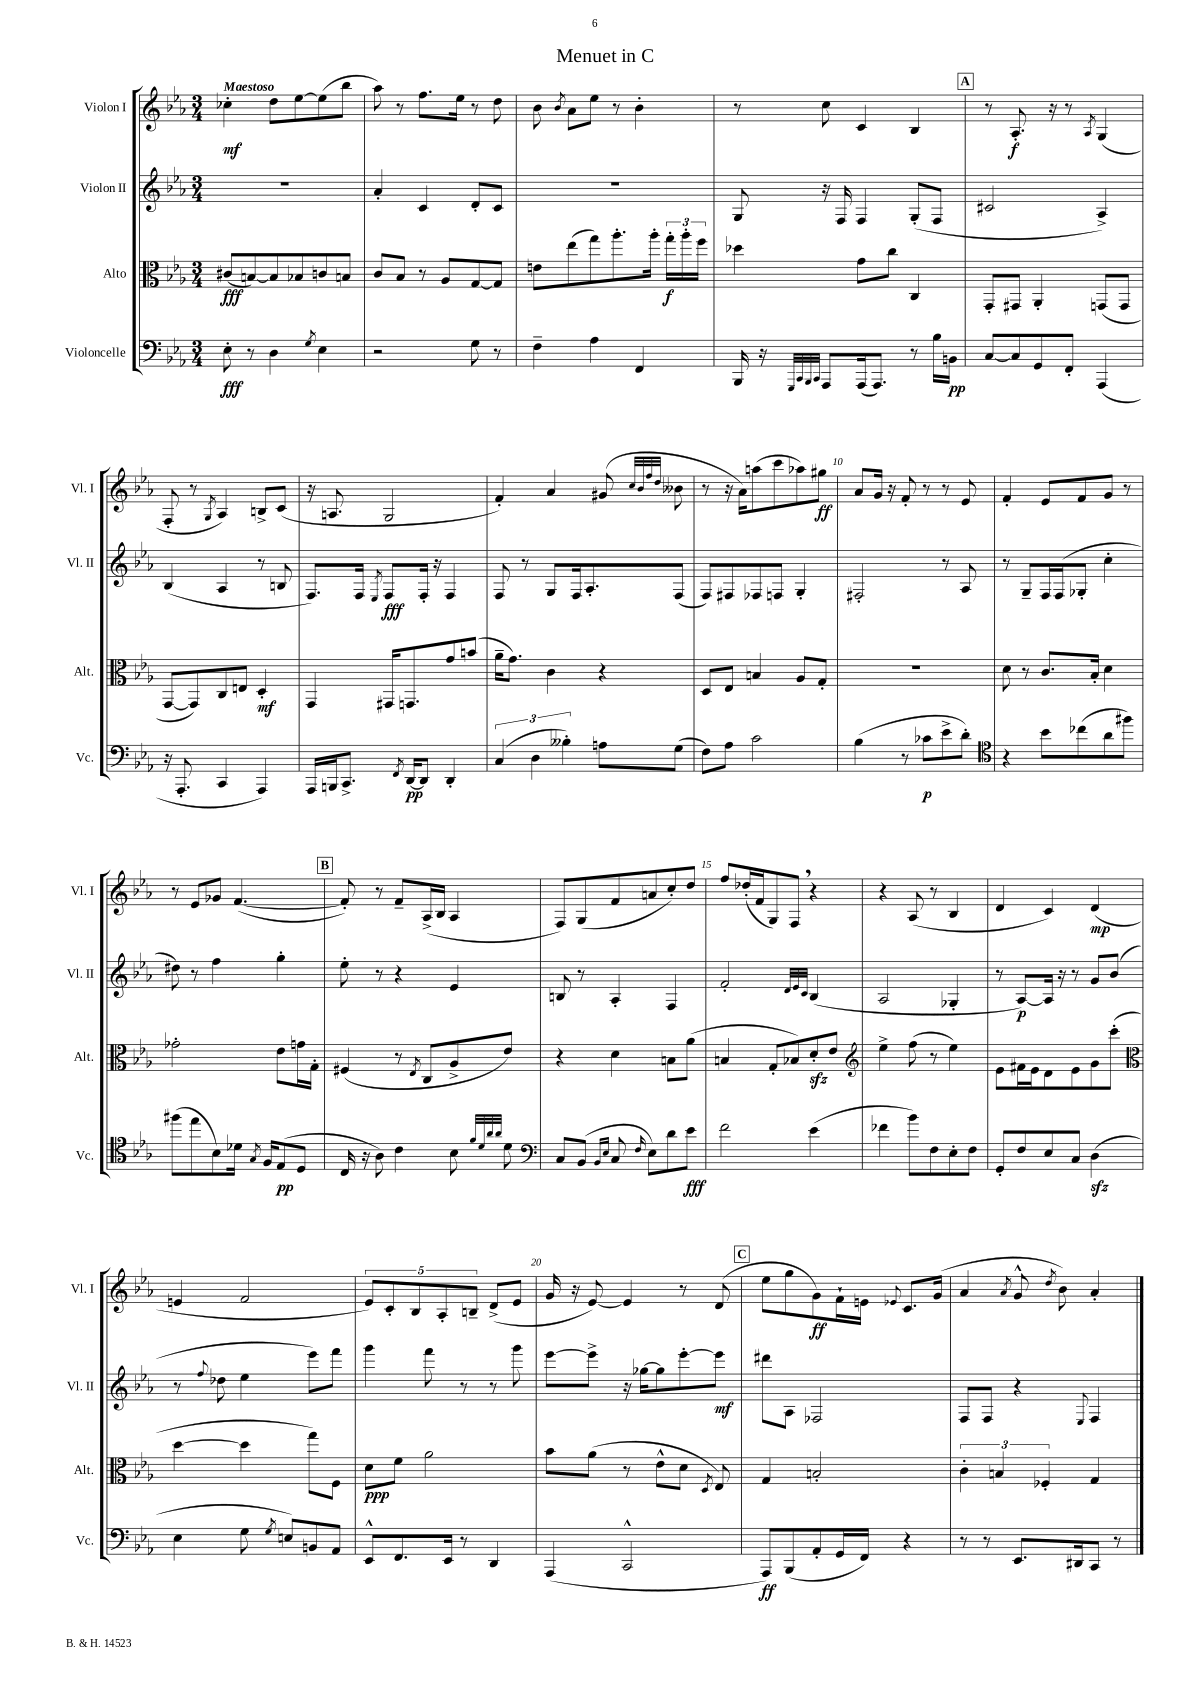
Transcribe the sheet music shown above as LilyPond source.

\header { title = "Menuet in C" }
<<
\new StaffGroup <<
\new Staff = "s0" \with { instrumentName = "Violon I" shortInstrumentName = "Vl. I" } {
    \clef treble \key ees \major \numericTimeSignature \time 3/4 \tempo "Maestoso"
    \autoBeamOff ces''4-.\mf d''8[ ees''8~ ees''8( bes''8] |
    aes''8) r8 f''8.[ ees''16] r8 d''8 |
    bes'8 \acciaccatura { bes'8 } aes'8[ ees''8] r8 bes'4-. |
    r8 c''8 c'4 bes4 |
    \mark \markup { \box "A" } r8 aes8.-.\f r16 r8 \acciaccatura { aes8 } g4( |
    f8-. r8 \acciaccatura { g8 } aes4) b8[-> c'8]( |
    r16 a8. g2 |
    f'4-.) aes'4 gis'8( \grace { c''32[ bes'32 f''32 d''32] } beses'8 |
    r8 r16 aes'16[) a''8( c'''8 aes''8) gis''8]\ff |
    aes'8[ g'16] r16 f'8-. r8 r8 ees'8 |
    f'4-. ees'8[ f'8 g'8] r8 |
    r8 ees'8[ ges'8] f'4.~( |
    \mark \markup { \box "B" } f'8-.) r8 f'8[-- aes16->( bes16] aes4 |
    f8[) g8( f'8 a'8 c''8-.) d''8] |
    f''8[ des''16-.( f'16 g8) f8] \breathe r4 |
    r4 aes8( r8 bes4 |
    d'4 c'4) d'4\mp( |
    e'4 f'2 |
    \tuplet 5/4 { ees'8[) c'8-. bes8 aes8-. b8]-- } d'8[->( ees'8] |
    g'16 r16 ees'8~) ees'4 r8 d'8( |
    \mark \markup { \box "C" } ees''8[ g''8 g'8\ff) f'16-! e'16] \appoggiatura { ees'8 } c'8.[ g'16]( |
    aes'4 \acciaccatura { aes'8 } g'8-^ \acciaccatura { d''8 } bes'8) aes'4-. \bar "|." |
}
\new Staff = "s1" \with { instrumentName = "Violon II" shortInstrumentName = "Vl. II" } {
    \clef treble \key ees \major \numericTimeSignature \time 3/4
    \autoBeamOff R2. |
    aes'4-. c'4 d'8[-. c'8] |
    R2. |
    g8 r16 f16 f4 g8[-.( f8] |
    \mark \markup { \box "A" } cis'2 aes4->) |
    bes4( aes4 r8 b8 |
    f8.[) f16] \acciaccatura { ees8 } f8[\fff f16]-. r16 f4 |
    f8 r8 g8[ f16 aes8.-. f8]( |
    f8[) fis8 fes8 f8] g4-. |
    fis2-. r8 aes8 |
    r8 g8[-- f16 f16( ges8]-. c''4-. |
    dis''8) r8 f''4 g''4-. |
    \mark \markup { \box "B" } ees''8-. r8 r4 ees'4 |
    b8 r8 aes4-. f4 |
    f'2-. \grace { d'32[ ees'32 c'32] } bes4( |
    aes2 ges4-. |
    r8 aes8[~\p) aes16] r16 r8 g'8[ bes'8]( |
    r8 \appoggiatura { f''8 } des''8 ees''4 ees'''8[) f'''8] |
    g'''4 f'''8 r8 r8 g'''8 |
    ees'''8[~ ees'''8]-> r16 ges''16[~ ges''8 ees'''8~-. ees'''8]\mf |
    \mark \markup { \box "C" } dis'''8[ aes8] fes2 |
    f8[ f8] r4 \appoggiatura { ees8 } f4 \bar "|." |
}
\new Staff = "s2" \with { instrumentName = "Alto" shortInstrumentName = "Alt." } {
    \clef alto \key ees \major \numericTimeSignature \time 3/4
    \autoBeamOff cis'8[\fff( b8~) b8 bes8 c'8 b8] |
    c'8[ bes8] r8 aes8[ g8~ g8] |
    e'8[ ees''8( g''8) aes''8.-. aes''16]-. \tuplet 3/2 { g''16[-.\f aes''16-. f''16] } |
    des''4 g'8[ c''8] c4 |
    \mark \markup { \box "A" } g,8[-. gis,8] aes,4-. g,8[( g,8] |
    g,8[~ g,8) c8 e8] d4-.\mf |
    g,4 gis,16[ g,8. g'8 b'8]( |
    aes'16[-- g'8.]) c'4 r4 |
    d8[ ees8] b4 aes8[ g8]-. |
    R2. |
    d'8 r8 c'8.[ bes16]-. d'4 |
    ges'2-. ees'8[ g'16 g16]-. |
    \mark \markup { \box "B" } fis4( r8 \acciaccatura { ees8 } c8[ aes8-> ees'8]) |
    r4 d'4 b8[ aes'8]( |
    b4 g8[-. bes8) d'8-.\sfz ees'8] |
    \clef treble ees''4-> f''8( r8 ees''4) |
    ees'8[ fis'16 ees'16 d'8 ees'8 g'8 c'''8]-.( |
    \clef alto d''4~ d''4 g''8[) f8] |
    d'8[\ppp f'8] aes'2 |
    bes'8[ aes'8]( r8 ees'8[-^ d'8] \acciaccatura { d8 } ees8) |
    \mark \markup { \box "C" } g4 b2-. |
    \tuplet 3/2 { c'4-. b4 fes4-. } g4 \bar "|." |
}
\new Staff = "s3" \with { instrumentName = "Violoncelle" shortInstrumentName = "Vc." } {
    \clef bass \key ees \major \numericTimeSignature \time 3/4
    \autoBeamOff ees8-.\fff r8 d4 \acciaccatura { g8 } ees4 |
    r2 g8 r8 |
    f4-- aes4 f,4 |
    bes,,16 r16 \grace { g,,32[ c,32 bes,,32 c,32] } aes,,8[ aes,,16( aes,,8.]) r8 bes16[ b,16]\pp |
    \mark \markup { \box "A" } c8[~ c8 g,8 f,8]-. aes,,4( |
    r16 aes,,8.-. c,4 aes,,4) |
    aes,,16[ b,,16 c,8.]-> \acciaccatura { f,8 } d,16[~\pp d,8] d,4-. |
    \tuplet 3/2 { c4( d4 beses4-.) } a8[ g8]( |
    f8[) aes8] c'2 |
    bes4( r8 ces'8[\p ees'8-> d'8]-.) |
    \clef tenor r4 bes'8[ ces''8( aes'8 fis''8]) |
    fis''8[( ees''8 bes8) des'16] \acciaccatura { g8 } f16[ ees8\pp( d8] |
    \mark \markup { \box "B" } c16 r16 aes8) c'4 bes8 \grace { f'32[ d'32 aes'32 aes'32] } d'8 |
    \clef bass c8[ bes,8]( \grace { bes,16[ ees16] } c8 \grace { f16 } ees8[) d'8 ees'8]\fff |
    f'2 ees'4( |
    fes'4 bes'8[) f8 ees8-. f8] |
    g,8[-. f8 ees8 c8] d4\sfz( |
    ees4 g8 \acciaccatura { g8 } e8[) b,8 aes,8] |
    ees,8[-^ f,8. ees,16] r8 d,4 |
    aes,,4( c,2-^ |
    \mark \markup { \box "C" } aes,,8[\ff) bes,,8( aes,8-. g,16 f,16]) r4 |
    r8 r8 ees,8.[ dis,16 c,8] r8 \bar "|." |
}
>>
>>
\layout { \context { \Score \override BarNumber.break-visibility = ##(#f #t #t) barNumberVisibility = #(every-nth-bar-number-visible 5) } }
